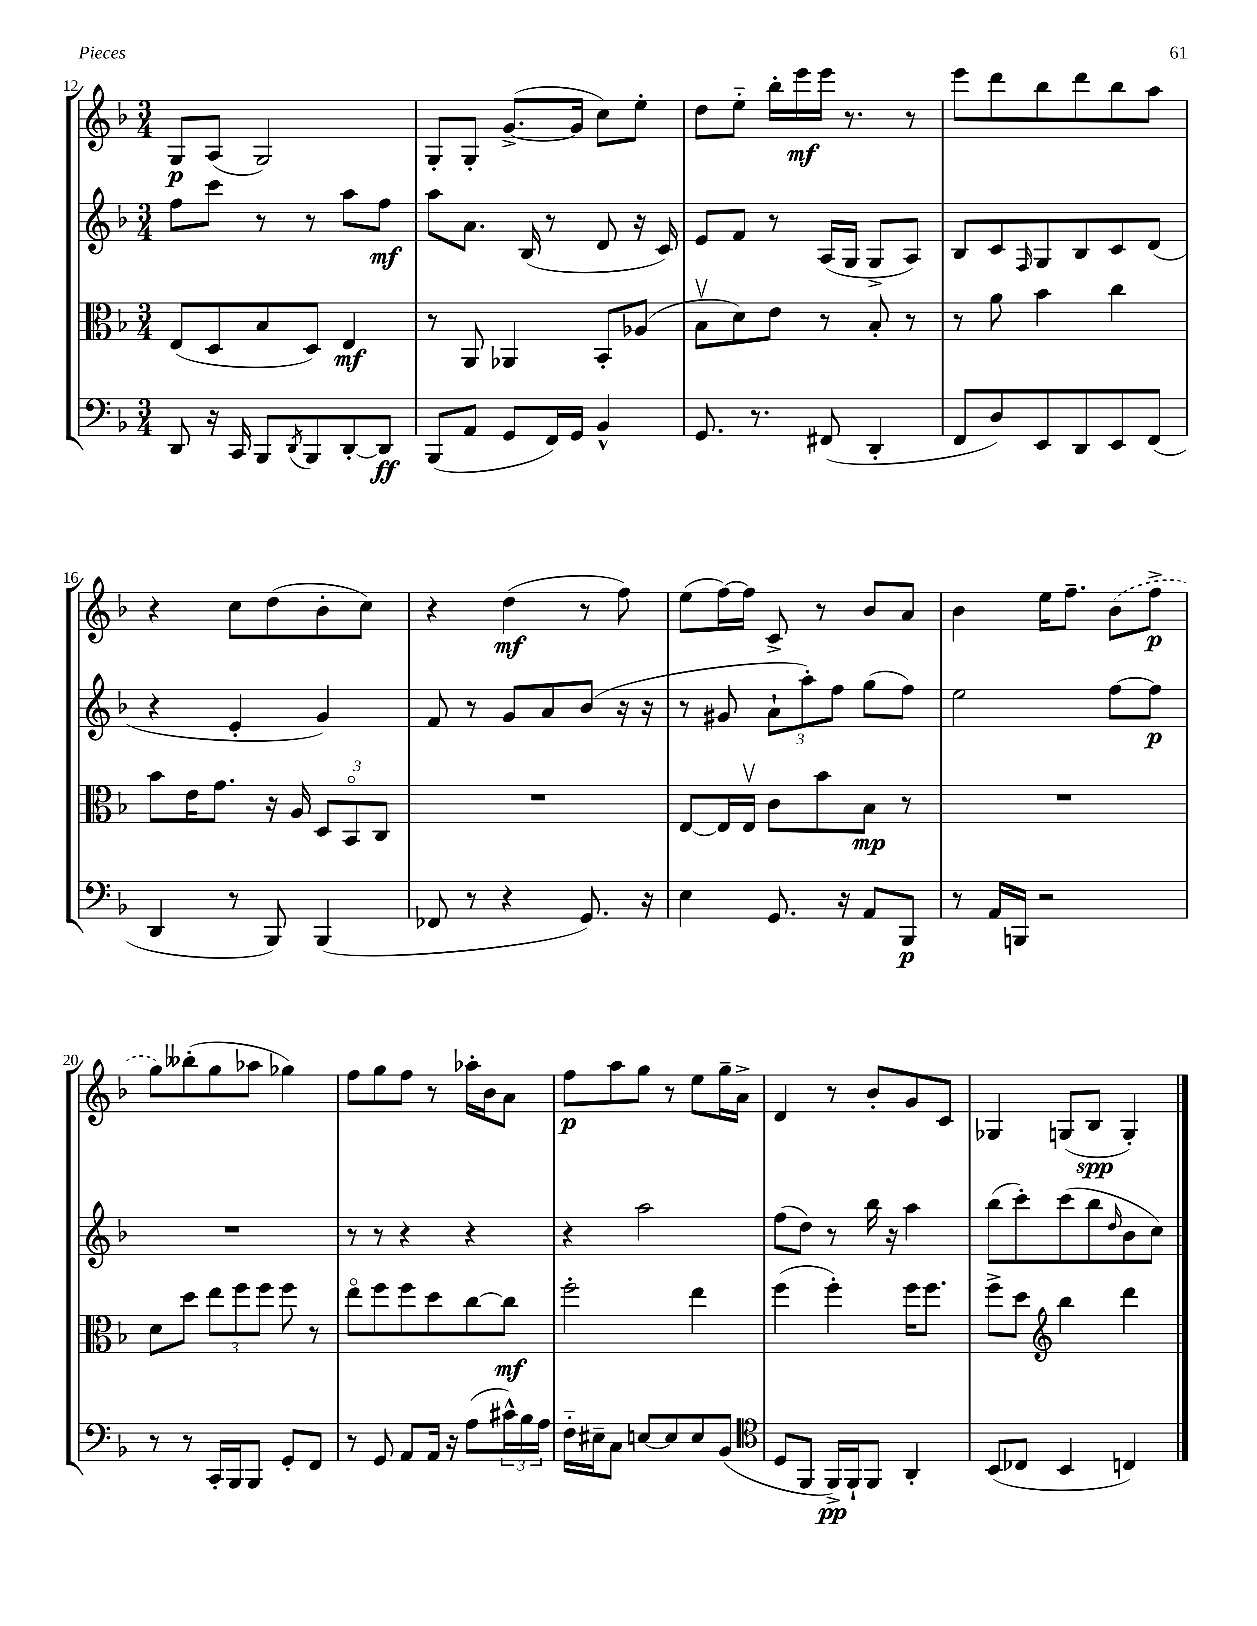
<<
\new StaffGroup <<
\new Staff = "s0" {
    \clef treble \key f \major \numericTimeSignature \time 3/4
    g8\p a8( g2) |
    g8-. g8-. g'8.~->( g'16 c''8) e''8-. |
    d''8 e''8-_ bes''16-. e'''16\mf e'''16 r8. r8 |
    e'''8 d'''8 bes''8 d'''8 bes''8 a''8 |
    r4 c''8 d''8( bes'8-. c''8) |
    r4 d''4\mf( r8 f''8) |
    e''8( f''16~) f''16 c'8-> r8 bes'8 a'8 |
    bes'4 e''16 f''8.-- \once \slurDashed bes'8( f''8->\p |
    g''8) beses''8-.( g''8 aes''8 ges''4) |
    f''8 g''8 f''8 r8 aes''16-. bes'16 a'8 |
    f''8\p a''8 g''8 r8 e''8 g''16-- a'16-> |
    d'4 r8 bes'8-. g'8 c'8 |
    ges4 g8( bes8\spp g4-.) \bar "|." |
}
\new Staff = "s1" {
    \clef treble \key f \major \numericTimeSignature \time 3/4
    f''8 c'''8 r8 r8 a''8 f''8\mf |
    a''8 a'8. bes16( r8 d'8 r16 c'16) |
    e'8 f'8 r8 a16( g16 g8-> a8) |
    bes8 c'8 \grace { f16 } g8 bes8 c'8 d'8( |
    r4 e'4-. g'4) |
    f'8 r8 g'8 a'8 bes'8( r16 r16 |
    r8 gis'8 \tuplet 3/2 { a'8-! a''8-.) f''8 } g''8( f''8) |
    e''2 f''8~ f''8\p |
    R2. |
    r8 r8 r4 r4 |
    r4 a''2 |
    f''8( d''8) r8 bes''16 r16 a''4 |
    bes''8( c'''8-.) c'''8( bes''8 \grace { d''16 } bes'8 c''8) \bar "|." |
}
\new Staff = "s2" {
    \clef alto \key f \major \numericTimeSignature \time 3/4
    e8( d8 bes8 d8) e4\mf |
    r8 a,8 aes,4 bes,8-. aes8( |
    bes8\upbow d'8) e'8 r8 bes8-. r8 |
    r8 a'8 bes'4 c''4 |
    bes'8 e'16 g'8. r16 a16 \tuplet 3/2 { d8 bes,8\flageolet c8 } |
    R2. |
    e8~ e16 e16\upbow c'8 bes'8 bes8\mp r8 |
    R2. |
    d'8 d''8 \tuplet 3/2 { e''8 f''8 f''8 } f''8 r8 |
    e''8\flageolet f''8 f''8 d''8 c''8~ c''8\mf |
    f''2-. e''4 |
    f''4( f''4-.) f''16 f''8. |
    f''8-> d''8 \clef treble bes''4 d'''4 \bar "|." |
}
\new Staff = "s3" {
    \clef bass \key f \major \numericTimeSignature \time 3/4
    d,8 r16 c,16 bes,,8 \acciaccatura { d,8 } bes,,8 d,8~-. d,8\ff |
    bes,,8( a,8 g,8 f,16) g,16 bes,4-^ |
    g,8. r8. fis,8( d,4-. |
    f,8 d8) e,8 d,8 e,8 f,8( |
    d,4 r8 bes,,8) bes,,4( |
    fes,8 r8 r4 g,8.) r16 |
    e4 g,8. r16 a,8 bes,,8\p |
    r8 a,16 b,,16 r2 |
    r8 r8 c,16-. bes,,16 bes,,8 g,8-. f,8 |
    r8 g,8 a,8 a,16 r16 a8( \tuplet 3/2 { cis'16-^) bes16 a16 } |
    f16-_ eis16-- c8 e8~ e8 e8 bes,8( |
    \clef tenor d8 f,8 f,16->\pp) f,16-! f,8 a,4-. |
    bes,8( ces8 bes,4 c4) \bar "|." |
}
>>
>>
\layout { \context { \Score currentBarNumber = #12 } }
